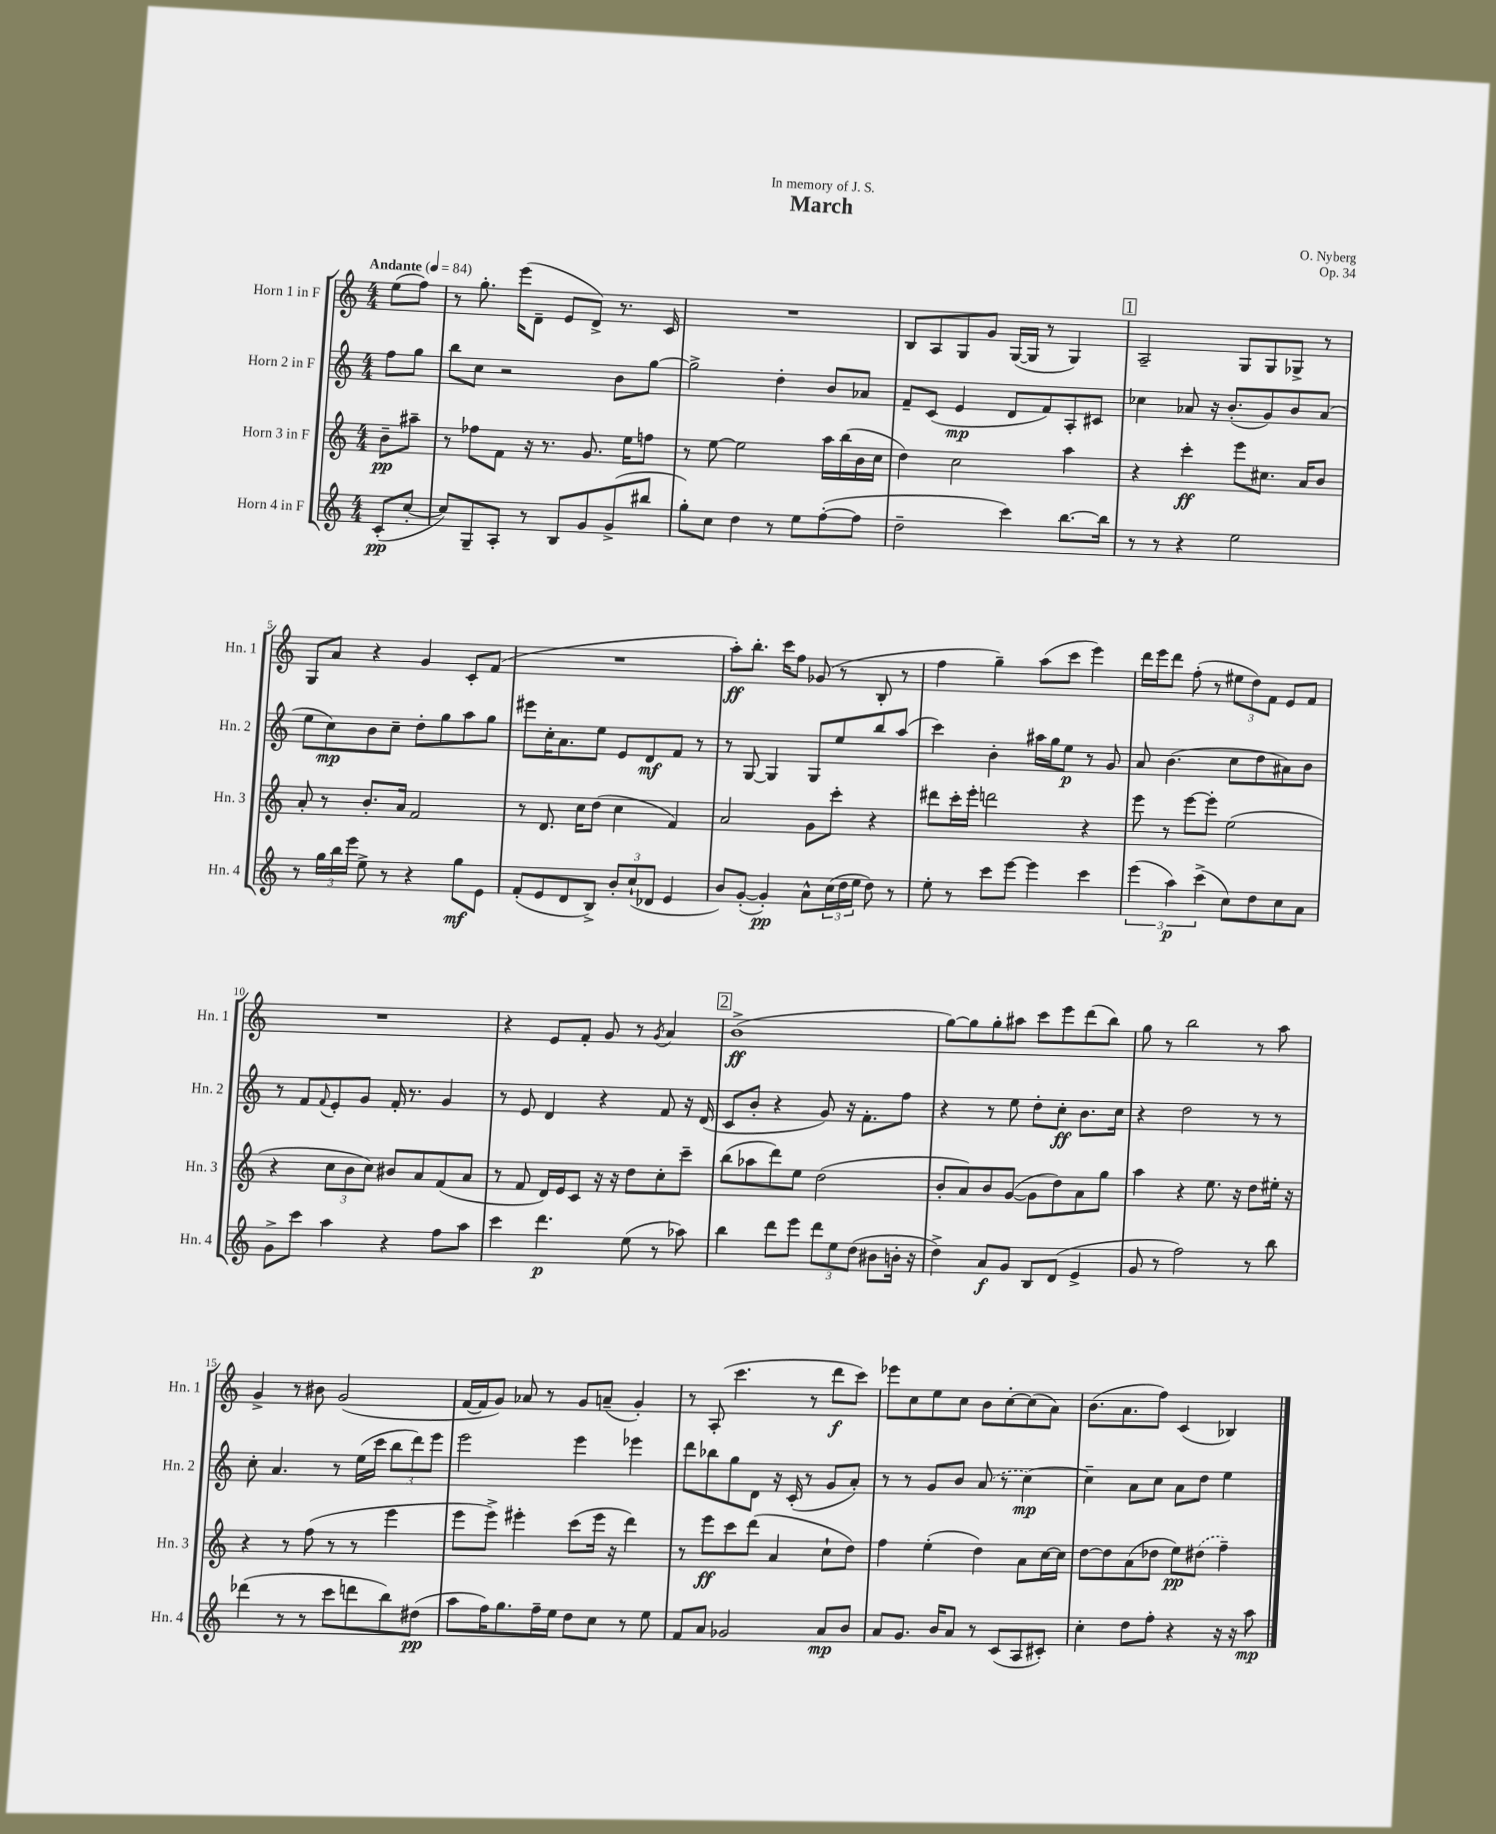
\header { title = "March" composer = "O. Nyberg" dedication = "In memory of J. S." opus = "Op. 34" }
<<
\new StaffGroup <<
\new Staff = "s0" \with { instrumentName = "Horn 1 in F" shortInstrumentName = "Hn. 1" } {
    \clef treble \key c \major \numericTimeSignature \time 4/4 \partial 4 \tempo "Andante" 4 = 84
    e''8( f''8) |
    r8 g''8.-. e'''16( d'8-- e'8 d'8->) r8. c'16 |
    R1 |
    b8 a8 g8 g'8 g16~( g16 r8 g4) |
    \mark \markup { \box "1" } a2-- g8 g8 ges8-> r8 |
    g8 a'8 r4 g'4 c'8-. f'8( |
    R1 |
    a''8-.\ff) b''8.-. c'''16 f''8 ges'8( r8 b8-. r8 |
    f''4 g''4--) a''8( c'''8 e'''4) |
    d'''16 e'''16 d'''8 f''8-.( r8 \tuplet 3/2 { eis''8 d''8) f'8 } e'8 f'8 |
    R1 |
    r4 e'8 f'8-. g'8 r8 \acciaccatura { g'8 } a'4 |
    \mark \markup { \box "2" } b'1->\ff( |
    g''8~) g''8 g''8-. ais''8 c'''8 e'''8 d'''8( b''8) |
    g''8 r8 b''2 r8 a''8 |
    g'4-> r8 bis'8 g'2( |
    f'16~ f'16 g'8) aes'8 r8 g'8 a'8--( g'4-.) |
    r8 a8-.( c'''4. r8 d'''8\f c'''8) |
    ees'''8 c''8 e''8 c''8 b'8 c''8~-. c''8( a'8) |
    b'8.( a'8. f''8) c'4( bes4) \bar "|." |
}
\new Staff = "s1" \with { instrumentName = "Horn 2 in F" shortInstrumentName = "Hn. 2" } {
    \clef treble \key c \major \numericTimeSignature \time 4/4 \partial 4
    f''8 g''8 |
    b''8 c''8 r2 b'8 g''8~ |
    g''2-> d''4-. b'8 aes'8 |
    f'8-- c'8( e'4\mp d'8 f'8) a8-. cis'8 |
    \mark \markup { \box "1" } ces''4 aes'8 r16 b'8.-.( g'8) b'8 aes'8( |
    e''8 c''8\mp) b'8 c''8-- d''8-. g''8 a''8 g''8 |
    eis'''8 c''16-. a'8. e''8 e'8 d'8\mf f'8 r8 |
    r8 g8~ g4 g8 e''8 b''8 a''8( |
    c'''4) b'4-. ais''16 g''16 e''8\p r8 g'8 |
    a'8 b'4.( c''8 d''8 ais'8) b'8 |
    r8 f'8 \appoggiatura { f'8 } e'8-. g'8 f'16-. r8. g'4 |
    r8 e'8 d'4 r4 f'8 r16 d'16( |
    \mark \markup { \box "2" } c'8 b'8-. r4 g'8) r16 f'8.-. f''8 |
    r4 r8 e''8 d''8-. c''8-.\ff b'8. c''16 |
    r4 d''2 r8 r8 |
    c''8-. a'4. r8 e''16( c'''16 \tuplet 3/2 { b''8 d'''8) e'''8 } |
    e'''2 e'''4 ees'''4 |
    d'''8 bes''8 g''8 d'8 r16 c'16-.( r8 g'8 a'8-.) |
    r8 r8 g'8 b'8 \once \slurDashed a'8( r8 c''4~\mp) |
    c''4-- a'8 c''8 a'8 d''8 e''4 \bar "|." |
}
\new Staff = "s2" \with { instrumentName = "Horn 3 in F" shortInstrumentName = "Hn. 3" } {
    \clef treble \key c \major \numericTimeSignature \time 4/4 \partial 4
    b'8--\pp ais''8-- |
    r8 fes''8 f'8 r16 r8. g'8. e''16 f''8 |
    r8 e''8~ e''2 a''16 b''16( b'16 c''16 |
    d''4) c''2 a''4 |
    \mark \markup { \box "1" } r4 c'''4-.\ff e'''8 cis''8. a'16 b'8 |
    a'8-. r8 b'8.-. a'16 f'2 |
    r8 d'8. c''16 d''8( c''4 f'4) |
    a'2 g'8 c'''8-. r4 |
    dis'''8 c'''16-. e'''16-. d'''2 r4 |
    e'''8 r8 e'''8~ e'''8-. e''2( |
    r4 \tuplet 3/2 { c''8 b'8 c''8) } bis'8 a'8 f'8( a'8 |
    r8 f'8 d'16) e'16 c'8 r16 r16 d''8 c''8-. c'''8-- |
    \mark \markup { \box "2" } b''8( aes''8 d'''8) e''8 d''2( |
    b'8-. a'8) b'8 g'8~( g'8 d''8) a'8 g''8 |
    a''4 r4 e''8. r16 d''8 eis''16-. r16 |
    r4 r8 f''8( r8 r8 e'''4 |
    e'''8 e'''8->) eis'''4-. c'''8( eis'''16 r16 d'''4) |
    r8 e'''8\ff c'''8 d'''8( a'4 c''8-! d''8) |
    f''4 e''4-.( d''4) a'8 c''16~ c''16 |
    d''8~ d''8 a'8( des''8 e''8\pp) \once \slurDashed dis''8( f''4--) \bar "|." |
}
\new Staff = "s3" \with { instrumentName = "Horn 4 in F" shortInstrumentName = "Hn. 4" } {
    \clef treble \key c \major \numericTimeSignature \time 4/4 \partial 4
    c'8-.\pp( c''8~-. |
    c''8) g8-- a8-. r8 b8 g'8 g'8->( bis''8 |
    g''8-.) c''8 d''4 r8 e''8 f''8~-.( f''8 |
    d''2-- c'''4) b''8.~ b''16 |
    \mark \markup { \box "1" } r8 r8 r4 e''2 |
    r8 \tuplet 3/2 { g''16 b''16 e'''16 } e''8-> r8 r4 g''8\mf e'8 |
    f'8-.( e'8 d'8 b8->) \tuplet 3/2 { b'8-. c''8-!( des'8 } e'4 |
    b'8) g'8~-.( g'4-.\pp) a'8-^ \tuplet 3/2 { c''16( d''16 e''16 } d''8) r8 |
    e''8-. r8 c'''8 e'''8~ e'''4 c'''4 |
    \tuplet 3/2 { e'''4( a''4\p) c'''4->( } c''8) d''8 c''8 a'8 |
    g'8-> c'''8 a''4 r4 f''8 a''8 |
    c'''4 d'''4.\p e''8( r8 aes''8) |
    \mark \markup { \box "2" } b''4 d'''8 e'''8 \tuplet 3/2 { d'''8 e''8 d''8( } bis'8 b'16-. r16 |
    d''4->) a'8\f g'8 b8 d'8( e'4-> |
    g'8 r8 f''2) r8 b''8 |
    des'''4( r8 r8 c'''8 d'''8 b''8) dis''8\pp( |
    a''8 f''16) g''8. f''16-- e''16 d''8 c''8 r8 e''8 |
    f'8 a'8 ges'2 a'8\mp b'8 |
    a'8 g'8. b'16 a'8 r8 c'8( a8 cis'8-.) |
    c''4-. d''8 f''8-. r4 r16 r16 a''8\mp \bar "|." |
}
>>
>>
